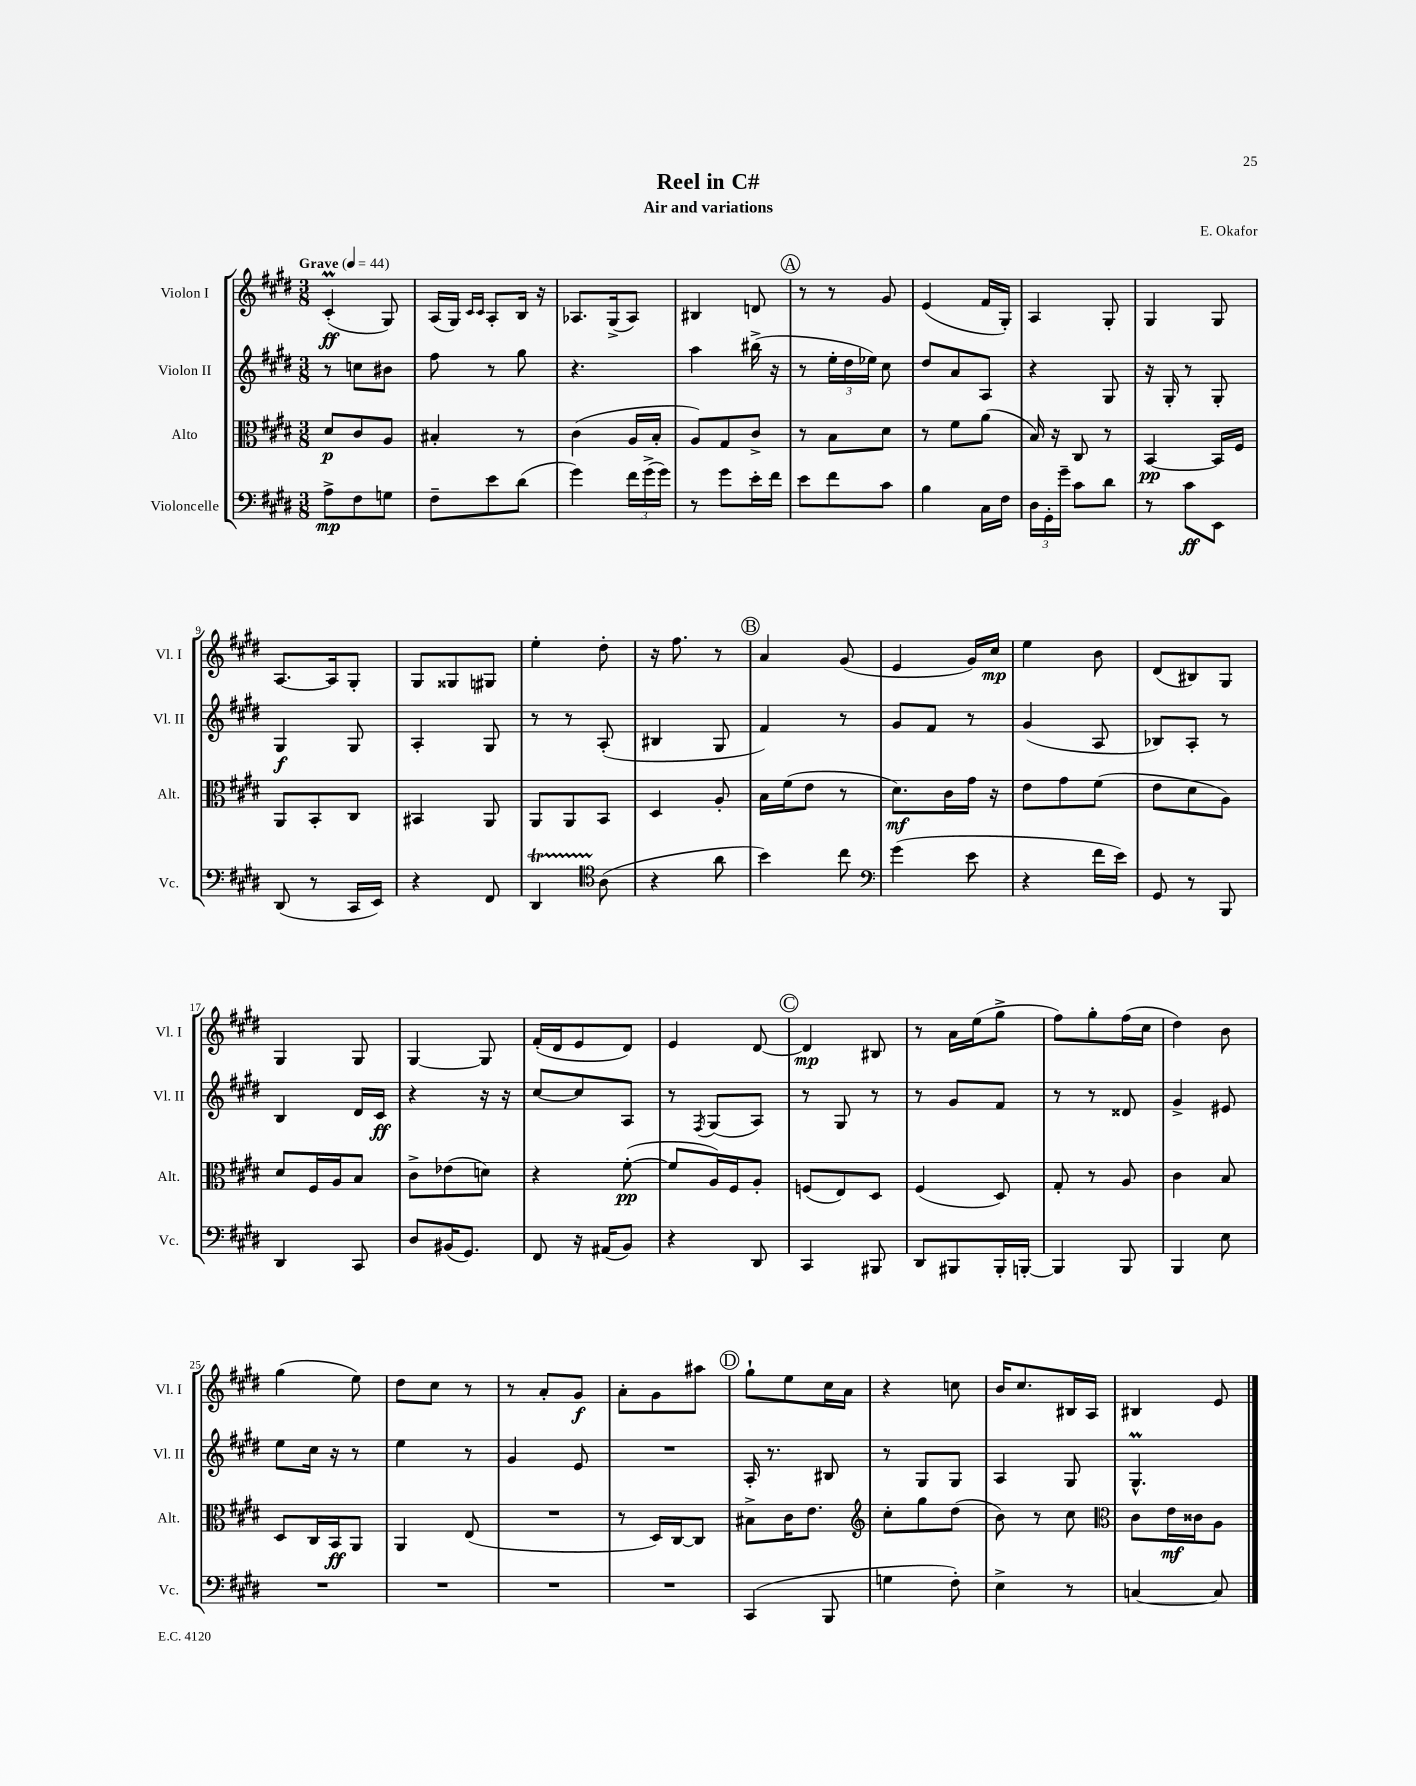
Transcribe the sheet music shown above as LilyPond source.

\header { title = "Reel in C#" composer = "E. Okafor" subtitle = "Air and variations" }
<<
\new StaffGroup <<
\new Staff = "s0" \with { instrumentName = "Violon I" shortInstrumentName = "Vl. I" } {
    \clef treble \key e \major \numericTimeSignature \time 3/8 \tempo "Grave" 4 = 44
    \autoBeamOff cis'4-.\prall\ff( gis8) |
    a16[( gis16]) \grace { cis'16[ cis'16] } a8[-. b16] r16 |
    aes8.[ gis16->( aes8]) |
    bis4 d'8 |
    \mark \markup { \circle "A" } r8 r8 gis'8 |
    e'4( fis'16[ gis16]-.) |
    a4 gis8-. |
    gis4 gis8 |
    a8.[~ a16 gis8]-. |
    gis8[ gisis8 gis8] |
    e''4-. dis''8-. |
    r16 fis''8. r8 |
    \mark \markup { \circle "B" } a'4 gis'8( |
    e'4 gis'16[) cis''16]\mp |
    e''4 b'8 |
    dis'8[( bis8) gis8] |
    gis4 gis8 |
    gis4~ gis8 |
    fis'16[-.( dis'16 e'8 dis'8]) |
    e'4 dis'8~ |
    \mark \markup { \circle "C" } dis'4\mp bis8 |
    r8 a'16[ e''16( gis''8]-> |
    fis''8[) gis''8-. fis''16( cis''16] |
    dis''4) b'8 |
    gis''4( e''8) |
    dis''8[ cis''8] r8 |
    r8 a'8[-. gis'8]\f |
    a'8[-. gis'8 ais''8] |
    \mark \markup { \circle "D" } gis''8[-! e''8 cis''16 a'16] |
    r4 c''8 |
    b'16[ cis''8. bis16 a16] |
    bis4 e'8 \bar "|." |
}
\new Staff = "s1" \with { instrumentName = "Violon II" shortInstrumentName = "Vl. II" } {
    \clef treble \key e \major \numericTimeSignature \time 3/8
    \autoBeamOff r8 c''8[ bis'8] |
    fis''8 r8 gis''8 |
    r4. |
    a''4 bis''16->( r16 |
    \mark \markup { \circle "A" } r8 \tuplet 3/2 { e''16[-. dis''16 ees''16]) } cis''8 |
    dis''8[ a'8 a8] |
    r4 gis8 |
    r16 gis16-. r8 gis8-. |
    gis4\f gis8 |
    a4-. gis8 |
    r8 r8 a8-.( |
    bis4 gis8 |
    \mark \markup { \circle "B" } fis'4) r8 |
    gis'8[ fis'8] r8 |
    gis'4( a8 |
    bes8[) a8]-. r8 |
    b4 dis'16[ cis'16]\ff |
    r4 r16 r16 |
    cis''8[~ cis''8 a8] |
    r8 \acciaccatura { fis8 } gis8[( a8]) |
    \mark \markup { \circle "C" } r8 gis8 r8 |
    r8 gis'8[ fis'8] |
    r8 r8 disis'8 |
    gis'4-> eis'8 |
    e''8[ cis''16] r16 r8 |
    e''4 r8 |
    gis'4 e'8 |
    R4. |
    \mark \markup { \circle "D" } a16-. r8. bis8 |
    r8 gis8[ gis8] |
    a4 gis8 |
    gis4.-^\prall \bar "|." |
}
\new Staff = "s2" \with { instrumentName = "Alto" shortInstrumentName = "Alt." } {
    \clef alto \key e \major \numericTimeSignature \time 3/8
    \autoBeamOff dis'8[\p cis'8 a8] |
    bis4-. r8 |
    cis'4( a16[ b16]-. |
    a8[) gis8 cis'8]-> |
    \mark \markup { \circle "A" } r8 b8[ dis'8] |
    r8 fis'8[ a'8]( |
    b16) r16 cis8 r8 |
    b,4~\pp b,16[ fis16] |
    a,8[ b,8-. cis8] |
    bis,4 a,8 |
    a,8[ a,8 b,8] |
    dis4 a8-. |
    \mark \markup { \circle "B" } b16[ fis'16( e'8] r8 |
    dis'8.[\mf) cis'16 gis'16] r16 |
    e'8[ gis'8 fis'8]( |
    e'8[ dis'8 a8]) |
    dis'8[ fis16 a16 b8] |
    cis'8[-> ees'8( d'8]) |
    r4 fis'8~-.\pp( |
    fis'8[ a16) fis16 a8]-. |
    \mark \markup { \circle "C" } f8[( e8) dis8] |
    fis4( dis8) |
    gis8-. r8 a8 |
    cis'4 b8 |
    dis8[ cis16 b,16\ff a,8] |
    a,4 e8( |
    R4. |
    r8 dis16[) cis16~ cis8] |
    \mark \markup { \circle "D" } bis8[-> cis'16 e'8.] |
    \clef treble cis''8[-. gis''8 dis''8]( |
    b'8) r8 cis''8 |
    \clef alto cis'8[ e'16\mf cisis'16 a8] \bar "|." |
}
\new Staff = "s3" \with { instrumentName = "Violoncelle" shortInstrumentName = "Vc." } {
    \clef bass \key e \major \numericTimeSignature \time 3/8
    \autoBeamOff a8[->\mp fis8 g8] |
    fis8[-- e'8 dis'8]( |
    gis'4) \tuplet 3/2 { fis'16[ gis'16->( gis'16]) } |
    r8 gis'8[ e'16-. fis'16] |
    \mark \markup { \circle "A" } e'8[ fis'8 cis'8] |
    b4 cis16[ fis16] |
    \tuplet 3/2 { dis16[ gis,16-. gis'16]-- } cis'8[ dis'8] |
    r8 cis'8[\ff e,8] |
    dis,8( r8 cis,16[ e,16]) |
    r4 fis,8 |
    dis,4\startTrillSpan \clef tenor a8\stopTrillSpan( |
    r4 a'8 |
    \mark \markup { \circle "B" } b'4) cis''8 |
    \clef bass gis'4( e'8 |
    r4 fis'16[ e'16]) |
    gis,8 r8 b,,8 |
    dis,4 cis,8 |
    dis8[ bis,16( gis,8.]) |
    fis,8 r16 ais,16[( b,8]) |
    r4 dis,8 |
    \mark \markup { \circle "C" } cis,4 bis,,8 |
    dis,8[ bis,,8 bis,,16-. b,,16]~-. |
    b,,4 b,,8 |
    b,,4 e8 |
    R4. |
    R4. |
    R4. |
    R4. |
    \mark \markup { \circle "D" } cis,4( b,,8 |
    g4 fis8-.) |
    e4-> r8 |
    c4~ c8 \bar "|." |
}
>>
>>
